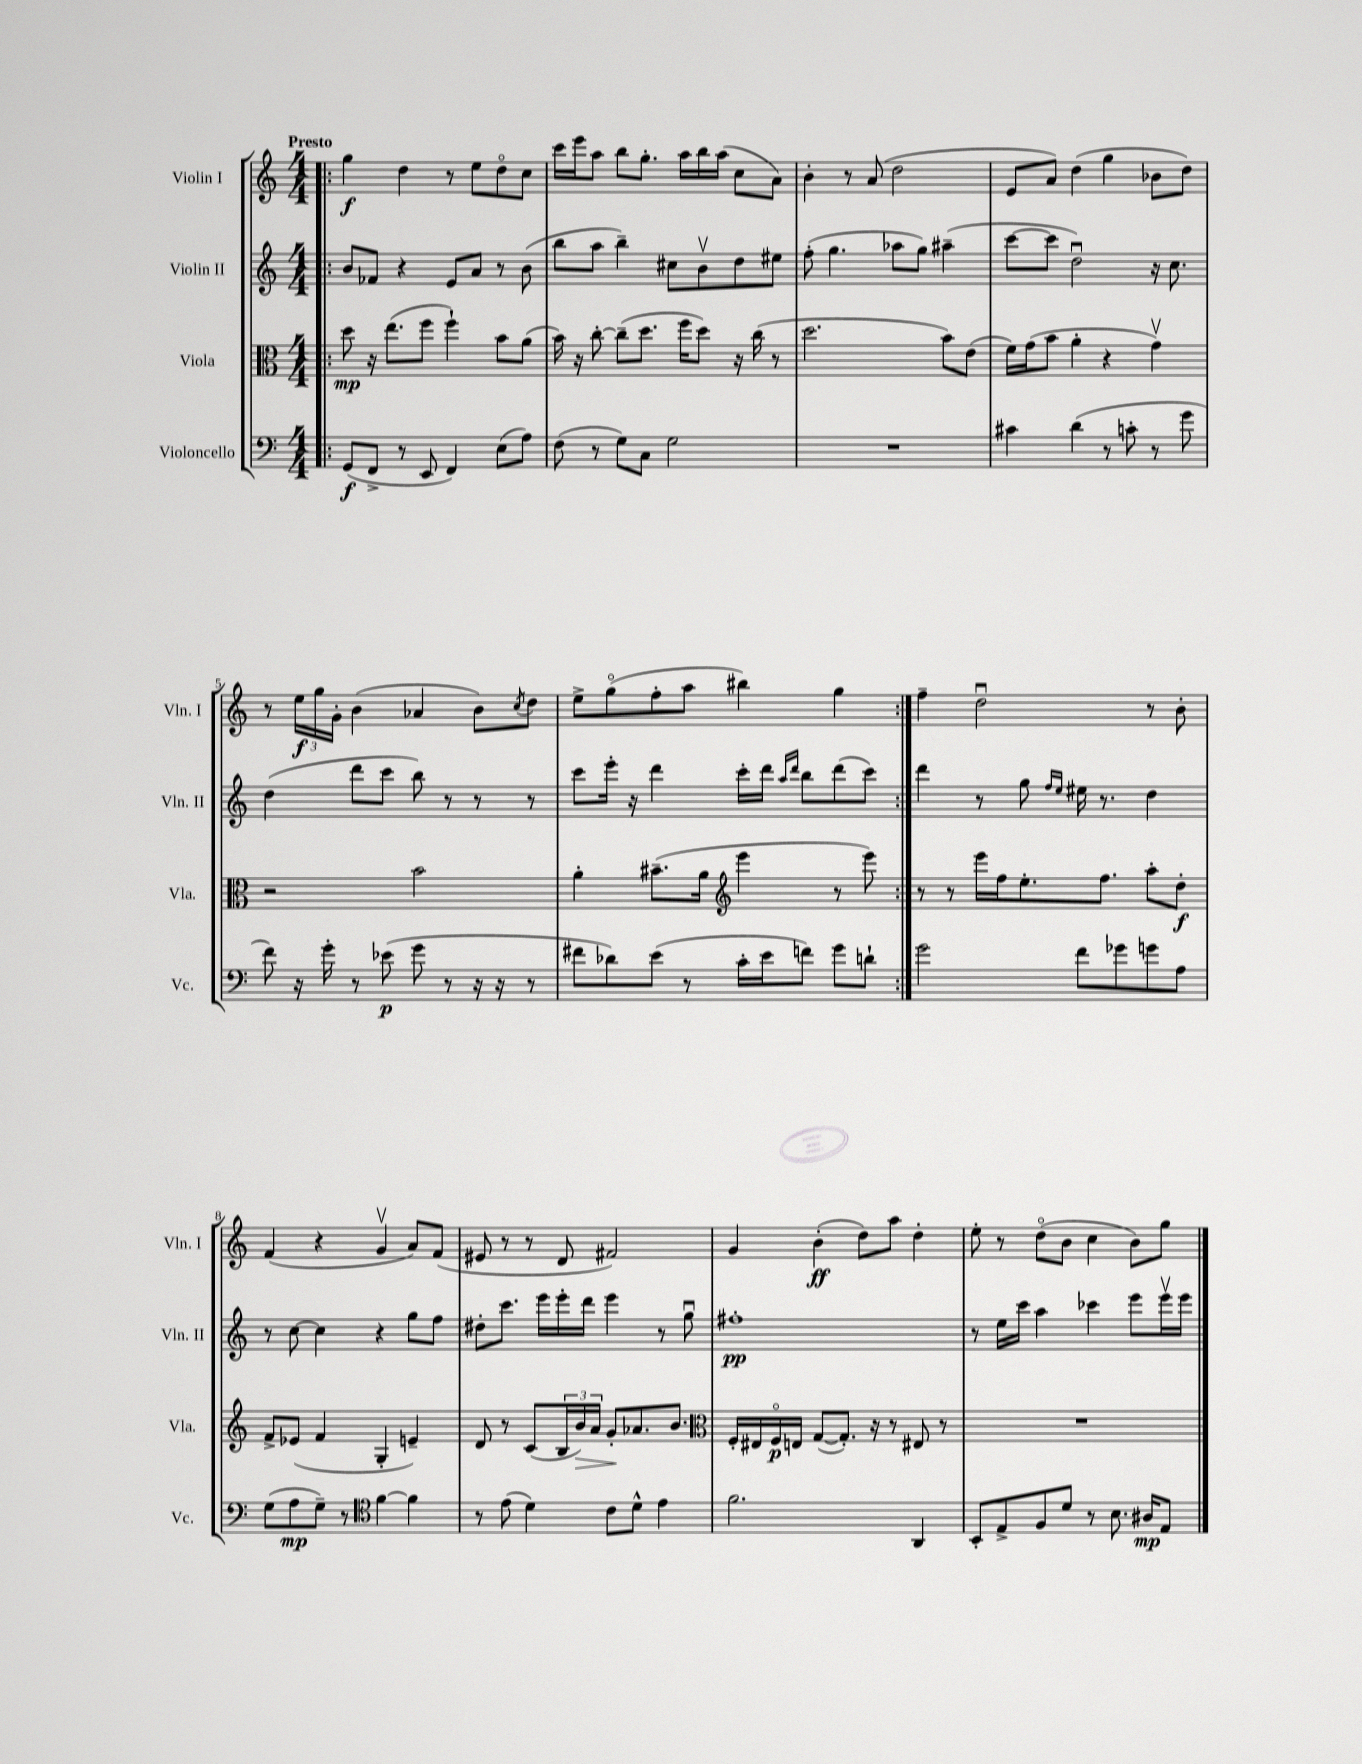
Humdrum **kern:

**kern	**kern	**kern	**kern
*staff4	*staff3	*staff2	*staff1
*clefF4	*clefC3	*clefG2	*clefG2
*k[]	*k[]	*k[]	*k[]
*M4/4	*M4/4	*M4/4	*M4/4
=!|:	=!|:	=!|:	=!|:
(8GG	8dd	8b	4gg
8FF^	16r	8f-	.
.	(8.ee	.	.
8r	.	4r	4dd
8EE	8ff	.	.
4FF)	4ff`)	8e	8r
.	.	8a	8ee
(8E	8b	8r	8ddo
8A)	(8a	(8b	8cc
=	=	=	=
(8F	16b)	8bb	16ccc
.	16r	.	16eee
8r	[8cc'	8aa	8aa
8G)	(8cc~]	4bb~)	8bb
8C	8.dd	.	8.gg'
2G	.	8cc#	.
.	16ff	.	16aa
.	8dd)	8bv	16bb
.	.	.	(16aa
.	16r	8dd	8cc
.	(16cc	.	.
.	8r	8ee#	8a)
=	=	=	=
1r	2.dd	(8ff'	4b'
.	.	4.gg	.
.	.	.	8r
.	.	.	(8a
.	.	8aa-	2dd
.	.	8gg)	.
.	8b)	(4aa#~	.
.	(8e	.	.
=	=	=	=
4c#	16f)	[8ccc	8e
.	(16g	.	.
.	8b	8ccc]	8a)
(4d	4a'	2ddu)	(4dd
8r	4r	.	4gg
8c'	.	.	.
8r	4gv)	16r	8b-
.	.	8.cc	.
8g	.	.	8dd)
=	=	=	=
8f)	2r	(4dd	8r
16r	.	.	24ee
.	.	.	24gg
16g'	.	.	.
.	.	.	24g'
8r	.	8ddd	(4b
(8e-	.	8ccc	.
8g	2b	8bb)	4a-
8r	.	8r	.
16r	.	8r	8b)
16r	.	.	.
.	.	.	8qcc
8r	.	8r	8dd
=	=	=	=
8f#	4a'	8ccc	8ee^
8d-)	.	16eee'	(8ggo
.	.	16r	.
(8e	(8.b#~	4ddd	8ff'
8r	.	.	8aa
.	16a	.	.
*	*clefG2	*	*
16c'	4eee	16ccc'	4bb#)
16e	.	16ddd	.
.	.	16qqaa	.
.	.	16qqddd	.
8f)	.	8bb	.
8g	8r	(8ddd	4gg
8d`	8eee)	8ccc)	.
=:|!	=:|!	=:|!	=:|!
2g	8r	4ddd	4ff~
.	8r	.	.
.	16eee	8r	2ddu
.	16ff	.	.
.	8.ee'	8gg	.
.	.	16qqff	.
.	.	16qqee	.
8f	.	16ee#	.
.	8.ff	8.r	.
8g-	.	.	.
8g	8aa'	4dd	8r
8A	8dd'	.	8b'
=	=	=	=
(8G	8f^	8r	(4f
8A	(8e-	[8cc	.
8G~)	4f	4cc]	4r
8r	.	.	.
*clefC4	*	*	*
[4f	4G'	4r	4gv
4f]	4e~)	8gg	8a)
.	.	8ff	(8f
=	=	=	=
8r	8d	8dd#'	8e#
(8e	8r	8.ccc	8r
4d)	(8c	.	8r
.	.	16eee	.
.	24B	16eee'	8d
.	24b)	.	.
.	.	16ddd	.
.	24a	.	.
8c	8g'	4eee	2f#)
8d^^	8.a-	.	.
4e	.	8r	.
.	8.b	.	.
.	.	8ggu	.
=	=	=	=
*	*clefC3	*	*
2.f	16F'	1ff#'	4g
.	16E#	.	.
.	16Fo	.	.
.	16E	.	.
.	([8G	.	(4b'
.	8.G'])	.	.
.	.	.	8dd)
.	16r	.	.
.	8r	.	8aa
4AA	8E#	.	4dd'
.	8r	.	.
=	=	=	=
8BB'	1r	8r	8ee'
8E^	.	16ee	8r
.	.	16ccc	.
8F	.	4aa	(8ddo
8d	.	.	8b
8r	.	4ccc-	4cc
8.B	.	.	.
.	.	8eee	8b)
16A#	.	.	.
8E	.	16eeev	8gg
.	.	16eee	.
==	==	==	==
*-	*-	*-	*-
